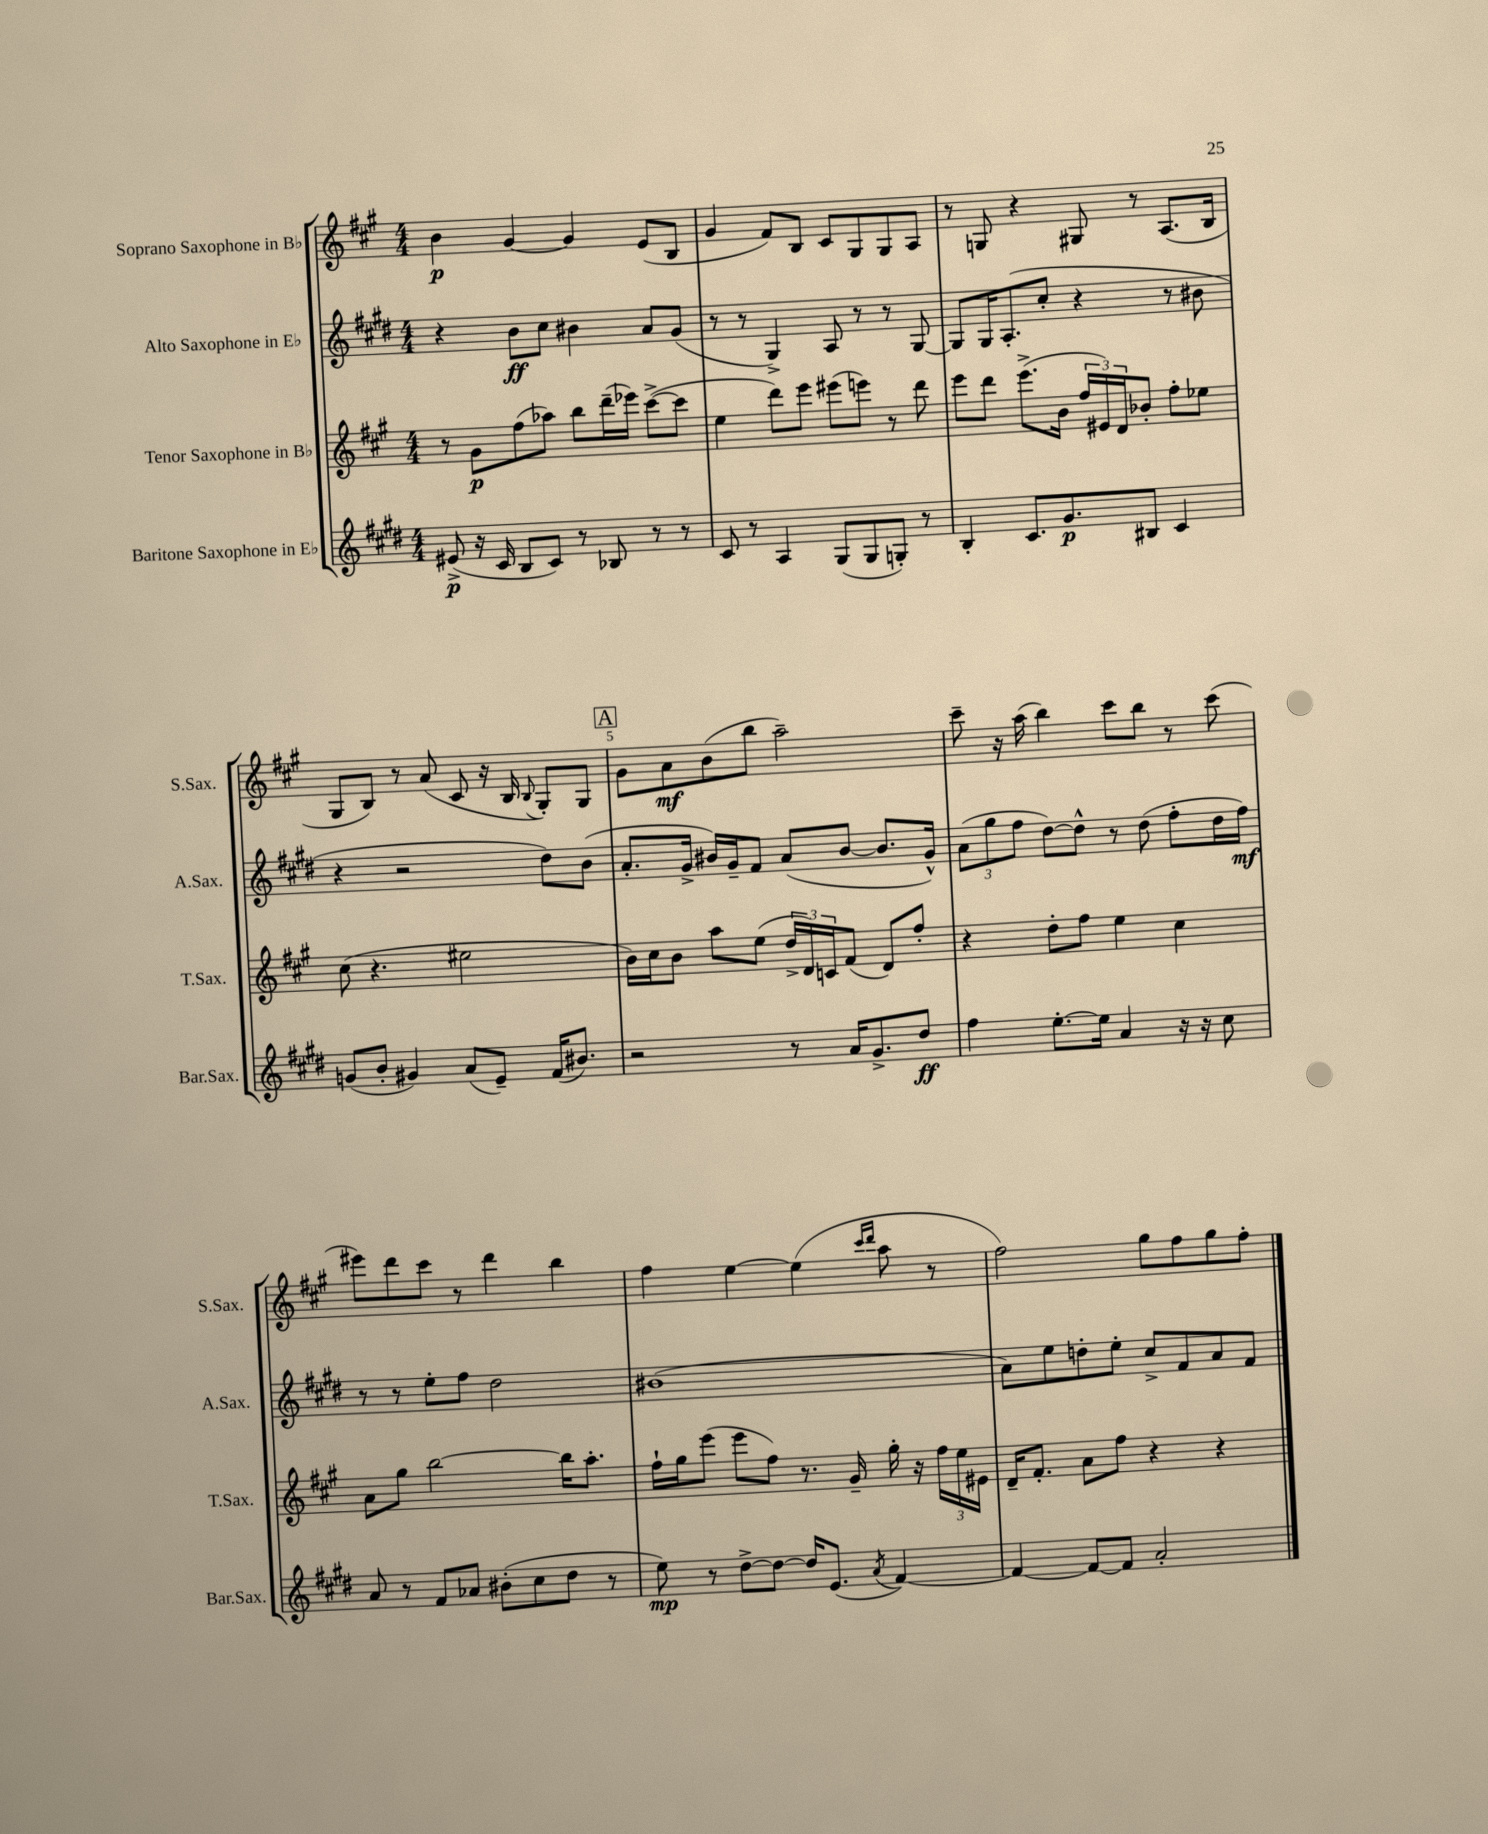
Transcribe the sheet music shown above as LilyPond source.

<<
\new StaffGroup <<
\new Staff = "s0" \with { instrumentName = "Soprano Saxophone in Bb" shortInstrumentName = "S.Sax." } {
    \clef treble \key a \major \numericTimeSignature \time 4/4
    b'4\p gis'4~ gis'4 e'8( b8 |
    gis'4 fis'8) b8 cis'8 gis8 gis8 a8 |
    r8 g8 r4 gis8 r8 a8.( b16 |
    gis8 b8) r8 a'8( cis'8 r16 b16 \appoggiatura { b8 } gis8-.) gis8 |
    \mark \markup { \box "A" } gis'8 a'8\mf b'8( b''8 a''2--) |
    cis'''8-- r16 a''16( b''4) cis'''8 b''8 r8 cis'''8( |
    eis'''8) d'''8 cis'''8 r8 d'''4 b''4 |
    fis''4 e''4~ e''4( \grace { cis'''16 d'''16 } a''8 r8 |
    fis''2) gis''8 fis''8 gis''8 fis''8-. \bar "|." |
}
\new Staff = "s1" \with { instrumentName = "Alto Saxophone in Eb" shortInstrumentName = "A.Sax." } {
    \clef treble \key e \major \numericTimeSignature \time 4/4
    r4 b'8\ff cis''8 bis'4 a'8 gis'8( |
    r8 r8 gis4->) a8 r8 r8 gis8~ |
    gis8 gis16 a8.-.( cis''8-. r4 r8 bis'8 |
    r4 r2 dis''8) b'8( |
    \mark \markup { \box "A" } a'8.-. gis'16-> bis'16) gis'16-- fis'8 a'8( bis'8~ bis'8. gis'16-^) |
    \tuplet 3/2 { a'8( gis''8 fis''8 } dis''8~) dis''8-^ r8 dis''8( fis''8-. dis''16 fis''16\mf) |
    r8 r8 e''8-. fis''8 dis''2 |
    bis'1( |
    a'8) e''8 d''8-. e''8-. cis''8-> fis'8 a'8 fis'8 \bar "|." |
}
\new Staff = "s2" \with { instrumentName = "Tenor Saxophone in Bb" shortInstrumentName = "T.Sax." } {
    \clef treble \key a \major \numericTimeSignature \time 4/4
    r8 gis'8\p fis''8( aes''8) b''8 d'''16--( ees'''16) cis'''8~->( cis'''8 |
    e''4 d'''8) e'''8 eis'''8( e'''8) r8 d'''8 |
    e'''8 d'''8 e'''8.->( b'16 \tuplet 3/2 { fis''16 eis'16) d'16 } bes'8-. fis''8-. ees''8 |
    cis''8( r4. eis''2 |
    \mark \markup { \box "A" } b'16) cis''16 b'8 a''8 e''8( \tuplet 3/2 { d''16-> d'16) c'16 } fis'8( d'8) fis''8-. |
    r4 d''8-. fis''8 e''4 cis''4 |
    a'8 gis''8 b''2~ b''16 a''8.-. |
    fis''16-! gis''16 e'''8( e'''8 fis''8) r8. gis'16-- gis''16-. r16 \tuplet 3/2 { fis''16 e''16 eis'16 } |
    d'16-- fis'8.-. a'8 fis''8 r4 r4 \bar "|." |
}
\new Staff = "s3" \with { instrumentName = "Baritone Saxophone in Eb" shortInstrumentName = "Bar.Sax." } {
    \clef treble \key e \major \numericTimeSignature \time 4/4
    eis'8->\p( r16 cis'16 b8 cis'8) r8 bes8 r8 r8 |
    cis'8 r8 a4 gis8( gis8 g8-.) r8 |
    b4-. cis'8. gis'8.\p bis8 cis'4 |
    g'8( b'8-. gis'4) a'8( e'8--) fis'16( bis'8.) |
    \mark \markup { \box "A" } r2 r8 a'16 gis'8.-> dis''8\ff |
    fis''4 e''8.~-. e''16 a'4 r16 r16 cis''8 |
    a'8 r8 fis'8 aes'8 bis'8-.( cis''8 dis''8 r8 |
    e''8\mp) r8 dis''8~-> dis''8~ dis''16 e'8.( \acciaccatura { a'8 } fis'4~) |
    fis'4~ fis'8~ fis'8 a'2-. \bar "|." |
}
>>
>>
\layout { \context { \Score \override BarNumber.break-visibility = ##(#f #t #t) barNumberVisibility = #(every-nth-bar-number-visible 5) } }
